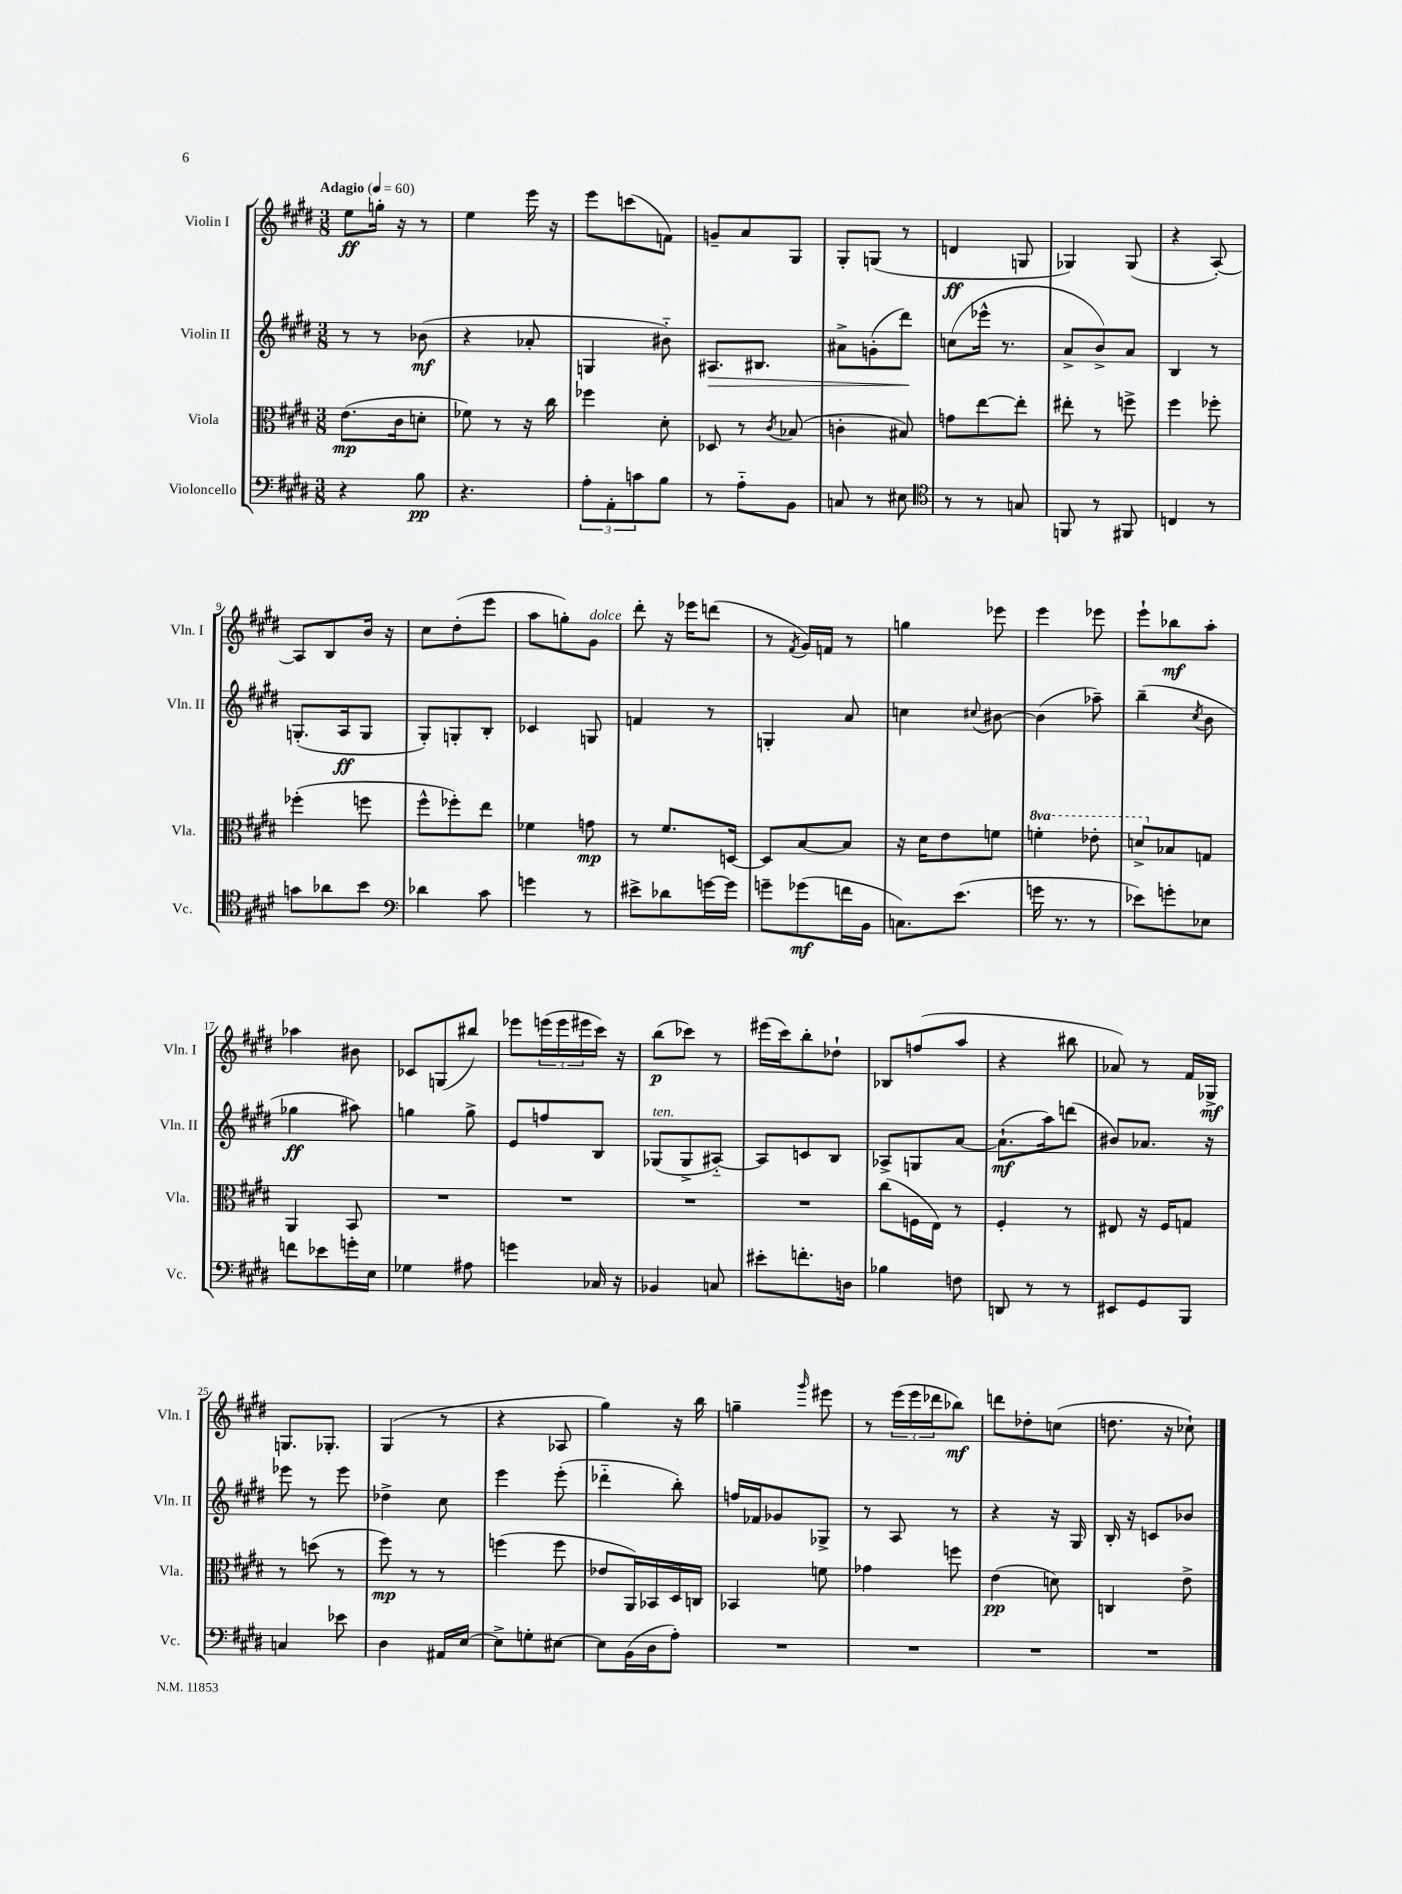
<<
\new StaffGroup <<
\new Staff = "s0" \with { instrumentName = "Violin I" shortInstrumentName = "Vln. I" } {
    \clef treble \key e \major \numericTimeSignature \time 3/8 \tempo "Adagio" 4 = 60
    e''8\ff g''16-. r16 r8 |
    e''4 e'''16 r16 |
    e'''8 c'''8( f'8) |
    g'8-- a'8 gis8 |
    gis8-. g8( r8 |
    d'4\ff g8 |
    ges4) ges8( |
    r4 a8~-.) |
    a8 b8 b'16 r16 |
    cis''8 dis''8-.( e'''8 |
    a''8 g''8-.) gis'8^\markup { \italic "dolce" } |
    dis'''8-. r16 ees'''16 d'''8( |
    r8 \acciaccatura { fis'8 } gis'16) f'16 r8 |
    g''4 ees'''8 |
    e'''4 ees'''8 |
    e'''8-! bes''8\mf a''8-. |
    aes''4 bis'8 |
    ces'8 g8( bis''8) |
    ees'''8 \tuplet 3/2 { e'''16( e'''16 eis'''16 } cis'''16) r16 |
    b''8\p( ces'''8) r8 |
    eis'''16( cis'''16) b''8-. des''8-! |
    bes8 f''8( a''8 |
    r4 bis''8 |
    aes'8) r8 fis'16 ges16->\mf |
    g8. ges8.-. |
    gis4( r8 |
    r4 aes8 |
    gis''4) r16 b''16 |
    g''4-- \grace { gis'''16 } eis'''8 |
    r8 \tuplet 3/2 { e'''16( e'''16 des'''16 } bes''8\mf) |
    d'''8 des''8-. c''8( |
    d''8. r16 ces''8-!) \bar "|." |
}
\new Staff = "s1" \with { instrumentName = "Violin II" shortInstrumentName = "Vln. II" } {
    \clef treble \key e \major \numericTimeSignature \time 3/8
    r8 r8 bes'8\mf( |
    r4 aes'8-. |
    g4 bis'8-_) |
    ais8.\> bis8. |
    ais'8-> g'8-.( dis'''8\!) |
    c''8( ees'''16-^ r8. |
    a'8-> b'8->) a'8 |
    b4 r8 |
    g8.-.( a16\ff g8 |
    gis8-.) g8-. b8-. |
    ces'4 g8 |
    f'4 r8 |
    g4-. a'8 |
    c''4 \appoggiatura { cis''8 } bis'8~ |
    bis'4( aes''8--) |
    b''4--( \acciaccatura { cis''8 } b'8 |
    ges''4\ff ais''8) |
    g''4 g''8-> |
    e'8 f''8 b8 |
    ges8^\markup { \italic "ten." }( ges8-> ais8~-_) |
    ais8 c'8 b8 |
    aes8-> g8 a'8~ |
    a'8.-!\mf( a''16) d'''8( |
    bis'8) aes'8. r16 |
    ees'''8 r8 ees'''8 |
    des''4-> cis''8 |
    e'''4 e'''8-.( |
    des'''4-_ b''8-.) |
    f''16 fes'16 ges'8 ges8-> |
    r8 a8 r8 |
    r4 r16 gis16 |
    b16-. r16 c'8 bes'8 \bar "|." |
}
\new Staff = "s2" \with { instrumentName = "Viola" shortInstrumentName = "Vla." } {
    \clef alto \key e \major \numericTimeSignature \time 3/8 \set Staff.ottavationMarkups = #ottavation-simple-ordinals
    e'8.\mp( cis'16 d'8-. |
    fes'8) r8 r16 cis''16 |
    fes''4 dis'8-. |
    des8 r8 \acciaccatura { cis'8 } bes8( |
    c'4-. bis8) |
    g'8 e''8~ e''8-. |
    eis''8-. r8 f''8-> |
    fis''4 fes''8-. |
    fes''4-.( f''8 |
    fis''8-^ fes''8-.) e''8 |
    fes'4 g'8\mp |
    r8 fis'8. d16~ |
    d8 b8~ b8 |
    r16 dis'16 e'8 f'8 |
    \ottava #1 f''4-. ees''8-. |
    d''8-> \ottava #0 bes8 g8 |
    a,4 b,8 |
    R4. |
    R4. |
    R4. |
    R4. |
    cis''8( f16 e16) r8 |
    fis4-. r8 |
    eis8 r16 fis16 g8 |
    r8 d''8( r8 |
    fis''8\mp) r8 r8 |
    f''4( f''8 |
    ees'8 a,16) bes,16 dis16 c16 |
    bes,4 f'8 |
    ges'4 f''8 |
    e'4\pp( d'8) |
    c4 e'8-> \bar "|." |
}
\new Staff = "s3" \with { instrumentName = "Violoncello" shortInstrumentName = "Vc." } {
    \clef bass \key e \major \numericTimeSignature \time 3/8
    r4 b8\pp |
    r4. |
    \tuplet 3/2 { a8-. a,8-. c'8 } b8 |
    r8 a8-_ b,8 |
    c8 r8 eis8 |
    \clef tenor r8 r8 g8 |
    f,8 r8 fis,8 |
    c4 r8 |
    g'8 aes'8 b'8 |
    \clef bass des'4 cis'8 |
    g'4 r8 |
    eis'8-> des'8 g'16~ g'16 |
    g'8-- ges'8\mf( f'16 b,16 |
    c8.) e'8.( |
    g'16 r8. r8 |
    ees'8) g'8-. ees8 |
    f'8 ees'8 g'16-. e16 |
    ges4 ais8 |
    g'4 ces16 r16 |
    bes,4 c8 |
    eis'8-. f'8.-. d16 |
    bes4 f8 |
    d,8 r8 r8 |
    eis,8 gis,8 b,,8 |
    c4 ees'8 |
    dis4 ais,16 e16~ |
    e8-> g8-. eis8~ |
    eis8 b,16( dis16 a8-.) |
    R4. |
    R4. |
    R4. |
    R4. \bar "|." |
}
>>
>>
